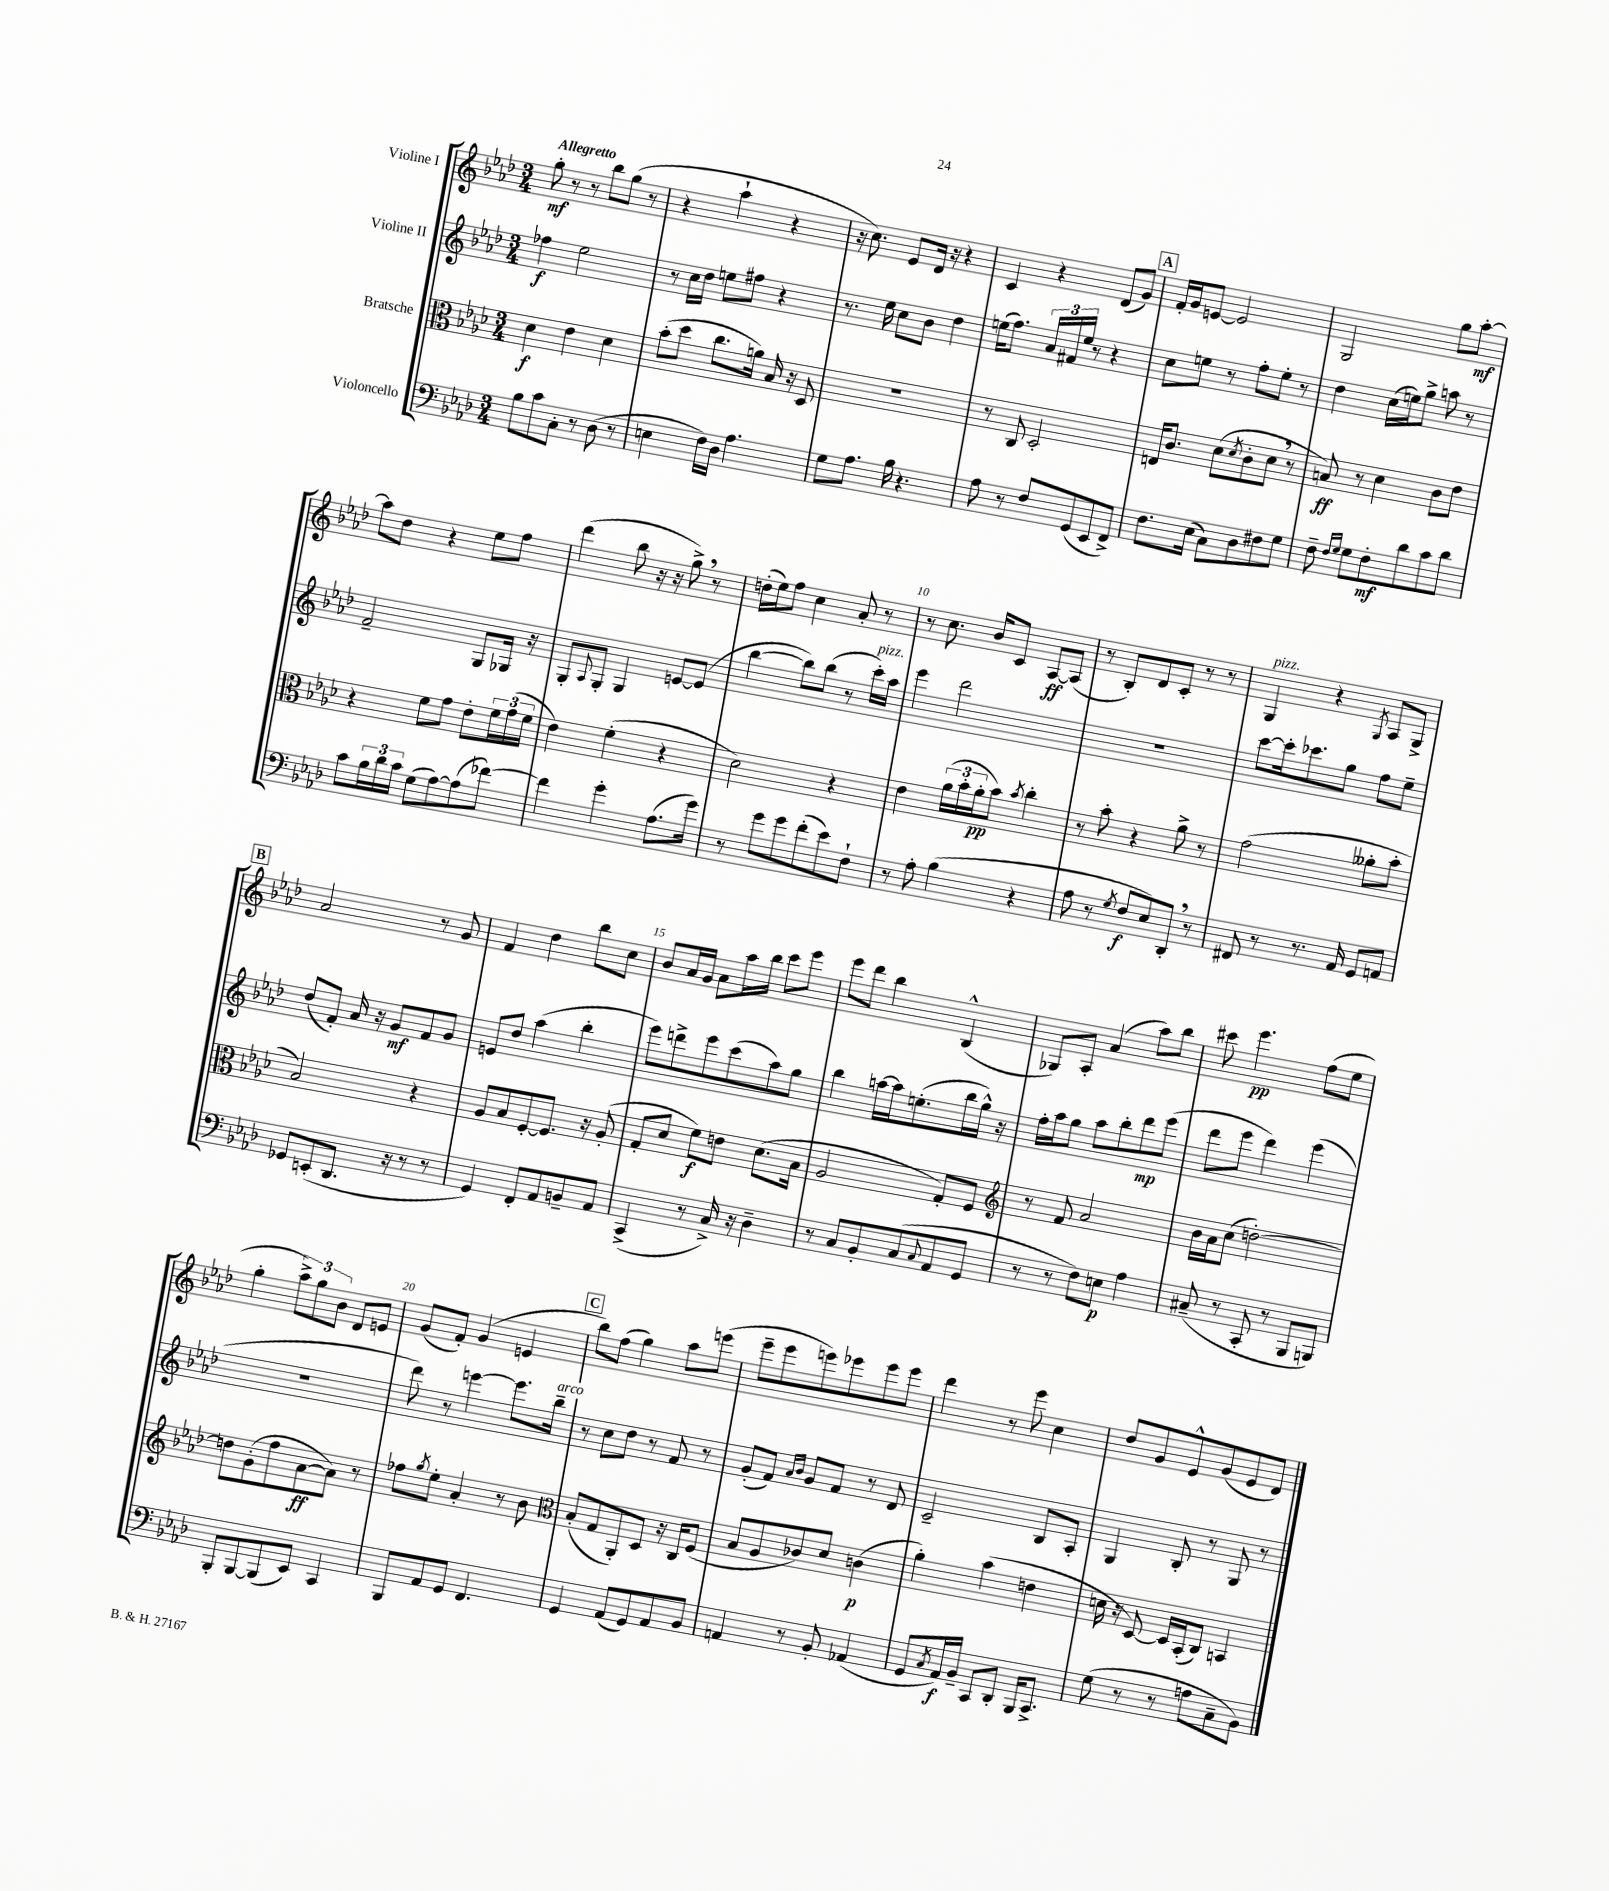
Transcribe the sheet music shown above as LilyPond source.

<<
\new StaffGroup <<
\new Staff = "s0" \with { instrumentName = "Violine I" } {
    \clef treble \key aes \major \numericTimeSignature \time 3/4 \tempo "Allegretto"
    g''8-.\mf r8 r8 bes''8 g''8( r8 |
    r4 aes''4-! r4 |
    r16 c''8.) ees'8 des'16 r16 r4 |
    c'4 r4 des'8( g'8) |
    \mark \markup { \box "A" } f'16-. g'16 e'8~ e'2 |
    g2 g''8 aes''8~-.\mf |
    aes''8 des''8 r4 ees''8 f''8 |
    des'''4( bes''8 r16 r16 g''8->) \breathe r8 |
    d''16-.( ees''16) f''8 c''4 aes'8-. r8 |
    r8 c''8. bes'16 c'8 aes8~\ff aes8( |
    r8 bes8-.) des'8 c'8-. r8 r8 |
    g4^\markup { \italic "pizz." } r4 \acciaccatura { g8 } aes8 g8-> |
    \mark \markup { \box "B" } aes'2 r8 g'8 |
    f'4 des''4 bes''8 c''8 |
    bes'8 aes'16 g'16 aes'8 aes''16 bes''16 c'''8 ees'''8 |
    ees'''8 des'''8 bes''4 bes4-^( |
    ges8) aes8-. aes'4( aes''8) bes''8 |
    cis'''8 ees'''4.\pp f''8( ees''8 |
    g''4-. \tuplet 3/2 { aes''8->) g''8 bes'8 } des'8 e'8 |
    g'8( f'8-.) g'4( e'4 |
    \mark \markup { \box "C" } bes''8) f''8( g''4) aes''8 e'''8( |
    ees'''8-- ees'''8 e'''8) ees'''8 ees'''8 ees'''8 |
    des'''4 r8 ees'''8 c''4 |
    des''8 g'8 ees'8-^ g'8( ees'8 des'8) \bar "|." |
}
\new Staff = "s1" \with { instrumentName = "Violine II" } {
    \clef treble \key aes \major \numericTimeSignature \time 3/4
    fes''4\f ees''2 |
    r8 c''16 des''16 e''8 fis''8 r4 |
    r8. ees''16 c''8 bes'8 des''4 |
    e''16( f''8.) \tuplet 3/2 { aes'16 fis'16 e''16 } r8 r4 |
    \mark \markup { \box "A" } c''8 e''8 r8 f''8-. e''8-. r8 |
    des''4 c''16( e''16) g''8-> a''8 r8 |
    f'2-- g8 ges16 r16 |
    g8-. \appoggiatura { aes8 } g8-. g4 e'8~ e'8( |
    bes''4~ bes''8) bes''8( r8 c'''16-.^\markup { \italic "pizz." }) aes''16 |
    ees'''4 des'''2 |
    R2. |
    c'''8~ c'''16-. ces'''8. g''8 f''8 ees''8-- |
    \mark \markup { \box "B" } des''8( f'8-.) aes'16 r16 g'8\mf f'8 g'8 |
    e'8 des''8 aes''4( bes''4-. |
    ees'''8) d'''8-> ees'''8 c'''8( aes''8) g''8 |
    bes''4 a''16~ a''16 e''8.-.( bes''16 g''16-^) r16 |
    f''16-. aes''16 g''8 aes''8 bes''8-. des'''8\mp ees'''8( |
    des'''8 ees'''8 des'''4) ees'''4( |
    R2. |
    des'''8) r8 e'''4~ e'''8. bes''16--^\markup { \italic "arco" } |
    \mark \markup { \box "C" } r8 c''8 des''8 r8 f'8 r8 |
    g'8-.( f'8) \grace { aes'16 bes'16 } g'8 f'8 r8 des'8 |
    c'2-- bes8 aes8-. |
    g4 bes8-. r8 g8 r8 \bar "|." |
}
\new Staff = "s2" \with { instrumentName = "Bratsche" } {
    \clef alto \key aes \major \numericTimeSignature \time 3/4
    des'4\f ees'4 des'4 |
    bes'8-.( des''8 c''8. a'16) bes16 r16 des8 |
    R2. |
    r8 c8 des2-. |
    \mark \markup { \box "A" } e16 c'8. des'8( \acciaccatura { des'8 } c'8-. des'8 \breathe r8 |
    b8\ff) r8 des'4 c'8 ees'8 |
    r4 f'8 g'8 ees'8-. \tuplet 3/2 { f'16 g'16( f'16 } |
    ees'4) f'4-.( r4 |
    des'2) r4 |
    ees'4 \tuplet 3/2 { aes'16( bes'16-. aes'16-.\pp } bes'8) \acciaccatura { bes'8 } c''4-. |
    r8 bes'8-. r4 aes'8-> r8 |
    g'2( aeses'8-. bes'8-. |
    \mark \markup { \box "B" } bes2) r4 |
    aes8 bes8 f8~-. f8. r16 aes8-.( |
    g8-. des'8 f'8\f) e'8 des'8.( bes16 |
    aes2 g8-.) f8 |
    \clef treble r8 f'8 aes'2 |
    bes'16 aes'16 c''8( d''2~-.) |
    d''8 g'8-.( f''8 aes'8~\ff aes'8) r8 |
    fes''8 \acciaccatura { g''8 } ees''8-. aes'4-. r8 bes'8 |
    \mark \markup { \box "C" } \clef alto bes8-.( g8 aes,8-.) des8 r16 c16 f8( |
    bes8 aes8 ces'8) des'8 c'4\p( |
    aes'4-.) bes'4( e'4 |
    d'16 r16 des8~) des16 bes,16-.( c8) b,4 \bar "|." |
}
\new Staff = "s3" \with { instrumentName = "Violoncello" } {
    \clef bass \key aes \major \numericTimeSignature \time 3/4
    bes8 c'8 c8-. r8 des8( r8 |
    e4 f16) des16 aes4. |
    g8 aes8. bes16 r4. |
    aes8 r8 f8 g,8( ees,8 f,8->) |
    \mark \markup { \box "A" } f8. ees16( c8) des8 fis8 g8 |
    f8-- \grace { f16 g16 } g8 f8-.\mf des'8 c'8 des'8 |
    c'8 \tuplet 3/2 { bes16 des'16 c'16 } g8( aes8~) aes8( fes'8~) |
    fes'4 g'4-. aes8.( g'16) |
    r8 g'8 g'8 f'8-.( ees'8) f8-! |
    r8 aes8-. bes4( r4 |
    aes8 r8 \acciaccatura { g8 } f8\f ees8) des,8-. \breathe r8 |
    fis,8 r8 r8. aes,16 g,8 a,8 |
    \mark \markup { \box "B" } ges,8 e,8-.( des,8. r16 r8 r8 |
    g,4) f,8-. aes,8 b,8-- aes,8 |
    c,4->( r8 c16->) r16 des4-- |
    r8 c8 bes,8-. c8( \appoggiatura { c8 } aes,8 g,8 |
    r8 r8 f8) e8\p aes4 |
    cis8--( r8 c,8-. r8 bes,,8 b,,8) |
    bes,,8-. bes,,8~ bes,,8( ees,8) c,4 |
    bes,,8 aes,8 g,8 f,4. |
    \mark \markup { \box "C" } g,4 aes,8( g,8) aes,8 bes,8 |
    a,4 r8 bes,8-. aes,4( |
    g,8 \acciaccatura { c8 } aes,16\f) bes,16-- c,8 des,8-. bes,,16 c,8.-> |
    g8( r8 r8 a8 c8-- bes,8) \bar "|." |
}
>>
>>
\layout { \context { \Score \override BarNumber.break-visibility = ##(#f #t #t) barNumberVisibility = #(every-nth-bar-number-visible 5) } }
